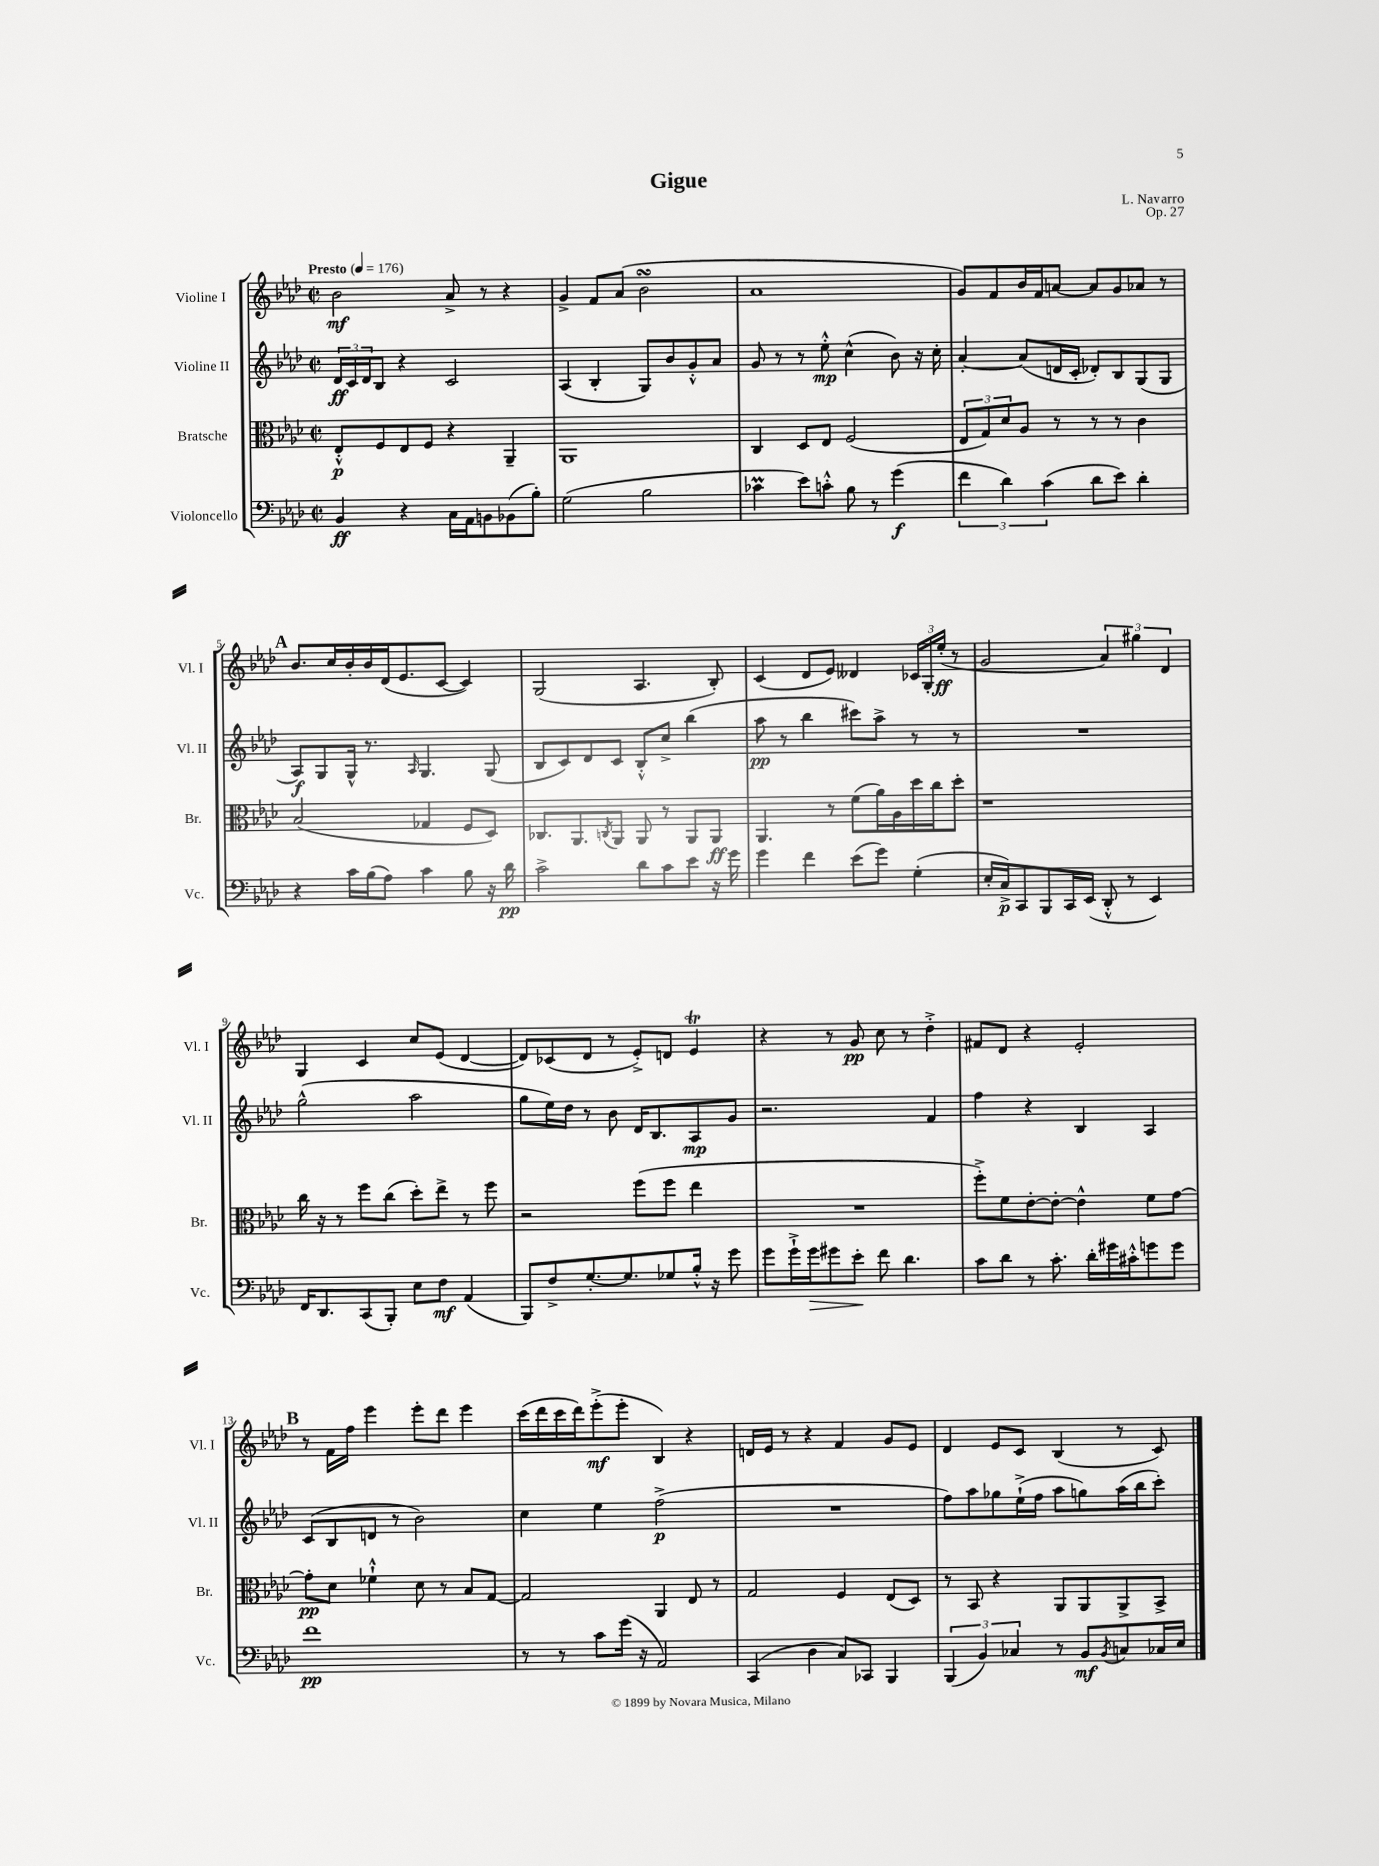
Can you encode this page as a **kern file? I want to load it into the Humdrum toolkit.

**kern	**dynam	**kern	**dynam	**kern	**dynam	**kern	**dynam
*part4	*part4	*part3	*part3	*part2	*part2	*part1	*part1
*staff4	*staff4	*staff3	*staff3	*staff2	*staff2	*staff1	*staff1
*I"Violoncello	*	*I"Bratsche	*	*I"Violine II	*	*I"Violine I	*
*I'Vc.	*	*I'Br.	*	*I'Vl. II	*	*I'Vl. I	*
*clefF4	*	*clefC3	*	*clefG2	*	*clefG2	*
*k[b-e-a-d-]	*	*k[b-e-a-d-]	*	*k[b-e-a-d-]	*	*k[b-e-a-d-]	*
*M2/2	*	*M2/2	*	*M2/2	*	*M2/2	*
*met(c|)	*	*met(c|)	*	*met(c|)	*	*met(c|)	*
*MM176	*	*MM176	*	*MM176	*	*MM176	*
=1	=1	=1	=1	=1	=1	=1	=1
!	!	!	!	!	!	!LO:TX:a:B:t=Presto	!
4BB-/	ff	8E-'^^/L	p	24d-/LL	ff	2b-\	mf
.	.	.	.	24c/	.	.	.
.	.	.	.	24d-/J	.	.	.
.	.	8F/	.	8B-/J	.	.	.
4r	.	8E-/	.	4r	.	.	.
.	.	8F/J	.	.	.	.	.
16C\LL	.	4r	.	2c/	.	8a-^/	.
16AA-\J	.	.	.	.	.	.	.
8BBn\	.	.	.	.	.	8r	.
(8BB-X\	.	4AA-~/	.	.	.	4r	.
8B-'\J)	.	.	.	.	.	.	.
=2	=2	=2	=2	=2	=2	=2	=2
(2G\	.	1AA-	.	(4A-/	.	4g^/	.
.	.	.	.	4B-'/	.	8f/L	.
.	.	.	.	.	.	(8a-/J	.
2B-\	.	.	.	8G/L)	.	2b-sSSS\	.
.	.	.	.	8b-/	.	.	.
.	.	.	.	8g'^^/	.	.	.
.	.	.	.	8a-/J	.	.	.
=3	=3	=3	=3	=3	=3	=3	=3
4c-XM\	.	4C/	.	8g/	.	1a-	.
.	.	.	.	8r	.	.	.
8e-\L)	.	8D-/L	.	8r	.	.	.
8cn'^^\J	.	8E-/J	.	8ee-'^^\	mp	.	.
8B-\	.	(2F/	.	(4cc^^\	.	.	.
8r	.	.	.	.	.	.	.
(4g\	f	.	.	8b-\)	.	.	.
.	.	.	.	16r	.	.	.
.	.	.	.	16cc'\	.	.	.
=4	=4	=4	=4	=4	=4	=4	=4
6f\	.	12E-/L	.	[4a-'/	.	8g/L)	.
.	.	12G/)	.	.	.	.	.
.	.	.	.	.	.	8f/	.
6d-\)	.	12d-/	.	.	.	.	.
.	.	8A-/J	.	(8a-/L]	.	16b-/L	.
.	.	.	.	.	.	16f/J	.
(6c\	.	.	.	.	.	.	.
.	.	8r	.	16dn/L	.	[8an/J	.
.	.	.	.	16c'/JJ	.	.	.
8d-\L	.	8r	.	8d-X'/L)	.	8a/L]	.
8e-\J)	.	8r	.	8B-/	.	8g/	.
4d-'\	.	4c\	.	(8G/	.	8a-X/J	.
.	.	.	.	8G/J	.	8r	.
!!LO:LB:g=z
!!LO:REH:place=s1:t=A
=5	=5	=5	=5	=5	=5	=5	=5
4r	.	(2B-/	.	8A-/L)	f	8.b-/L	.
.	.	.	.	8G/	.	.	.
.	.	.	.	.	.	16cc/L	.
16c\LL	.	.	.	16G^^/Jk	.	16b-'/	.
(16B-\J	.	.	.	8.r	.	16b-/	.
8A-\J)	.	.	.	.	.	(16d-/J	.
.	.	.	.	.	.	8.e-/	.
.	.	.	.	16qqA-/	.	.	.
4c\	.	4G-X/	.	4.G/	.	.	.
.	.	.	.	.	.	[8c/J	.
8B-\	.	8F/L	.	.	.	4c/])	.
16r	.	8D-/J)	.	(8G/	.	.	.
16d-\	pp	.	.	.	.	.	.
=6	=6	=6	=6	=6	=6	=6	=6
2c^\	.	8.C-X/L	.	8B-/L	.	(2G/	.
.	.	.	.	8c/)	.	.	.
.	.	8.AA-/	.	.	.	.	.
.	.	.	.	8d-/	.	.	.
.	.	8qCn/	.	.	.	.	.
.	.	8AA-/J	.	8c/J	.	.	.
8d-\L	.	8AA-/	.	8B-'^^/L	.	4.A-/	.
8c\	.	8r	.	8cc^/J	.	.	.
8e-\J	.	8AA-/L	.	(4bb-\	.	.	.
16r	.	8AA-/J	ff	.	.	8B-'/)	.
16g\	.	.	.	.	.	.	.
=7	=7	=7	=7	=7	=7	=7	=7
4g\	.	4.AA-/	.	8aa-\	pp	(4c/	.
.	.	.	.	8r	.	.	.
4f\	.	.	.	4bb-\	.	8d-/L	.
.	.	8r	.	.	.	8e-/J)	.
(8e-\L	.	(8f\L	.	8ccc#X\L)	.	4d--X/	.
8g\J)	.	16a-\L)	.	8aa-^\J	.	.	.
.	.	16A-\	.	.	.	.	.
(4G'\	.	16dd-\	.	8r	.	24c-X/LL	.
.	.	.	.	.	.	24G'/	.
.	.	16cc\J	.	.	.	.	.
.	.	.	.	.	.	(24ee-'/JJ	ff
.	.	8dd-'\J	.	8r	.	8r	.
=8	=8	=8	=8	=8	=8	=8	=8
16E-'/LL	.	1r	.	1r	.	2g/	.
16C^/J)	p	.	.	.	.	.	.
8CC/	.	.	.	.	.	.	.
8BBB-/	.	.	.	.	.	.	.
16CC/L	.	.	.	.	.	.	.
(16EE-/JJ	.	.	.	.	.	.	.
8DD-'^^/	.	.	.	.	.	6a-/)	.
8r	.	.	.	.	.	.	.
.	.	.	.	.	.	6gg#X\	.
4EE-/)	.	.	.	.	.	.	.
.	.	.	.	.	.	6d-/	.
!!LO:LB:g=z
=9	=9	=9	=9	=9	=9	=9	=9
16FF/KL	.	16cc\	.	(2gg^^\	.	4G/	.
8.DD-/	.	16r	.	.	.	.	.
.	.	8r	.	.	.	.	.
(8CC/	.	8ff\L	.	.	.	4c/	.
8BBB-'/J)	.	(8cc\J	.	.	.	.	.
8E-\L	.	8dd-'\L)	.	2aa-\	.	8cc/L	.
8F\J	mf	8ee-^\J	.	.	.	(8e-/J	.
(4AA-/	.	8r	.	.	.	[4d-/	.
.	.	8ff\	.	.	.	.	.
=10	=10	=10	=10	=10	=10	=10	=10
8BBB-/L)	.	2r	.	8gg\L	.	8d-/L])	.
8F^/	.	.	.	16ee-\L)	.	(8c-X/	.
.	.	.	.	16dd-\JJ	.	.	.
[8.G'/	.	.	.	8r	.	8d-/J	.
.	.	.	.	8b-\	.	8r	.
8.G/]	.	.	.	.	.	.	.
.	.	(8ff\L	.	16d-/KL	.	8e-'^/L)	.
.	.	.	.	8.B-/	.	.	.
8G-X/	.	8ff\J	.	.	.	8dn/J	.
16B-'^^/Jk	.	4ee-\	.	8A-/	mp	4e-T/	.
16r	.	.	.	.	.	.	.
8g\	.	.	.	8g/J	.	.	.
=11	=11	=11	=11	=11	=11	=11	=11
8g\L	.	1r	.	2.r	.	4r	.
16g`^\L	.	.	.	.	.	.	.
!	!LO:HP:b	!	!	!	!	!	!
16g\J	>	.	.	.	.	.	.
8g#X\	.	.	.	.	.	8r	.
8e-'\J	.	.	.	.	.	8g/	pp
8f\	]	.	.	.	.	8cc\	.
4.d-\	.	.	.	.	.	8r	.
.	.	.	.	4f/	.	4dd-'^\	.
=12	=12	=12	=12	=12	=12	=12	=12
8c\L	.	8ff'^\L)	.	4ff\	.	8f#X/L	.
8d-\J	.	8f\	.	.	.	8d-/J	.
8r	.	[8e-'\	.	4r	.	4r	.
8.c'\	.	8e-'\J_	.	.	.	.	.
.	.	4e-^^\]	.	4B-/	.	2e-'/	.
16d-'\LL	.	.	.	.	.	.	.
16g#X\	.	.	.	.	.	.	.
16c#X'^^\J	.	.	.	.	.	.	.
8gn\	.	8f\L	.	4A-/	.	.	.
8g\J	.	[8g\J	.	.	.	.	.
!!LO:LB:g=z
!!LO:REH:place=s1:t=B
=13	=13	=13	=13	=13	=13	=13	=13
1f	pp	8g'\L]	pp	(8c/L	.	8r	.
.	.	8d-\J	.	8B-/	.	16f\LL	.
.	.	.	.	.	.	16ff\JJ	.
.	.	4f-X`^^\	.	8dn/J	.	4eee-\	.
.	.	.	.	8r	.	.	.
.	.	8d-\	.	2b-\)	.	8eee-'\L	.
.	.	8r	.	.	.	8ddd-\J	.
.	.	8B-/L	.	.	.	4eee-\	.
.	.	[8G/J	.	.	.	.	.
=14	=14	=14	=14	=14	=14	=14	=14
8r	.	2G/]	.	4cc\	.	(16ccc\LL	.
.	.	.	.	.	.	16ddd-\	.
8r	.	.	.	.	.	16ccc\	.
.	.	.	.	.	.	16ddd-\J)	.
8c\L	.	.	.	4ee-\	.	(8eee-'^\	mf
(16g\Jk	.	.	.	.	.	8eee-'\J	.
16r	.	.	.	.	.	.	.
2AA-/)	.	4AA-/	.	(2ff^\	p	4B-/)	.
.	.	8E-/	.	.	.	4r	.
.	.	8r	.	.	.	.	.
=15	=15	=15	=15	=15	=15	=15	=15
(4CC/	.	2G/	.	1r	.	16dn/LL	.
.	.	.	.	.	.	16e-/JJ	.
.	.	.	.	.	.	8r	.
4D-\	.	.	.	.	.	4r	.
8C/L)	.	4F/	.	.	.	4f/	.
8CC-X/J	.	.	.	.	.	.	.
4BBB-/	.	(8E-/L	.	.	.	8g/L	.
.	.	8D-/J)	.	.	.	8e-/J	.
=16	=16	=16	=16	=16	=16	=16	=16
(6BBB-/	.	8r	.	8ff\L)	.	4d-/	.
.	.	8BB-/	.	8aa-\	.	.	.
6BB-/)	.	.	.	.	.	.	.
.	.	4r	.	8gg-X\	.	8e-/L	.
6C-X/	.	.	.	.	.	.	.
.	.	.	.	(16ee-`^\L	.	8c/J	.
.	.	.	.	16ff\JJ	.	.	.
8r	.	8AA-/L	.	8aa-\L	.	(4B-/	.
8BB-/L	mf	8AA-/	.	8ggn\)	.	.	.
8qBB-/	.	.	.	.	.	.	.
8Cn/	.	8AA-^/	.	(16aa-\L	.	8r	.
.	.	.	.	16bb-\J	.	.	.
16C-X/L	.	8BB-^/J	.	8ccc'\J)	.	8c/)	.
16E-/JJ	.	.	.	.	.	.	.
==	==	==	==	==	==	==	==
*-	*-	*-	*-	*-	*-	*-	*-
